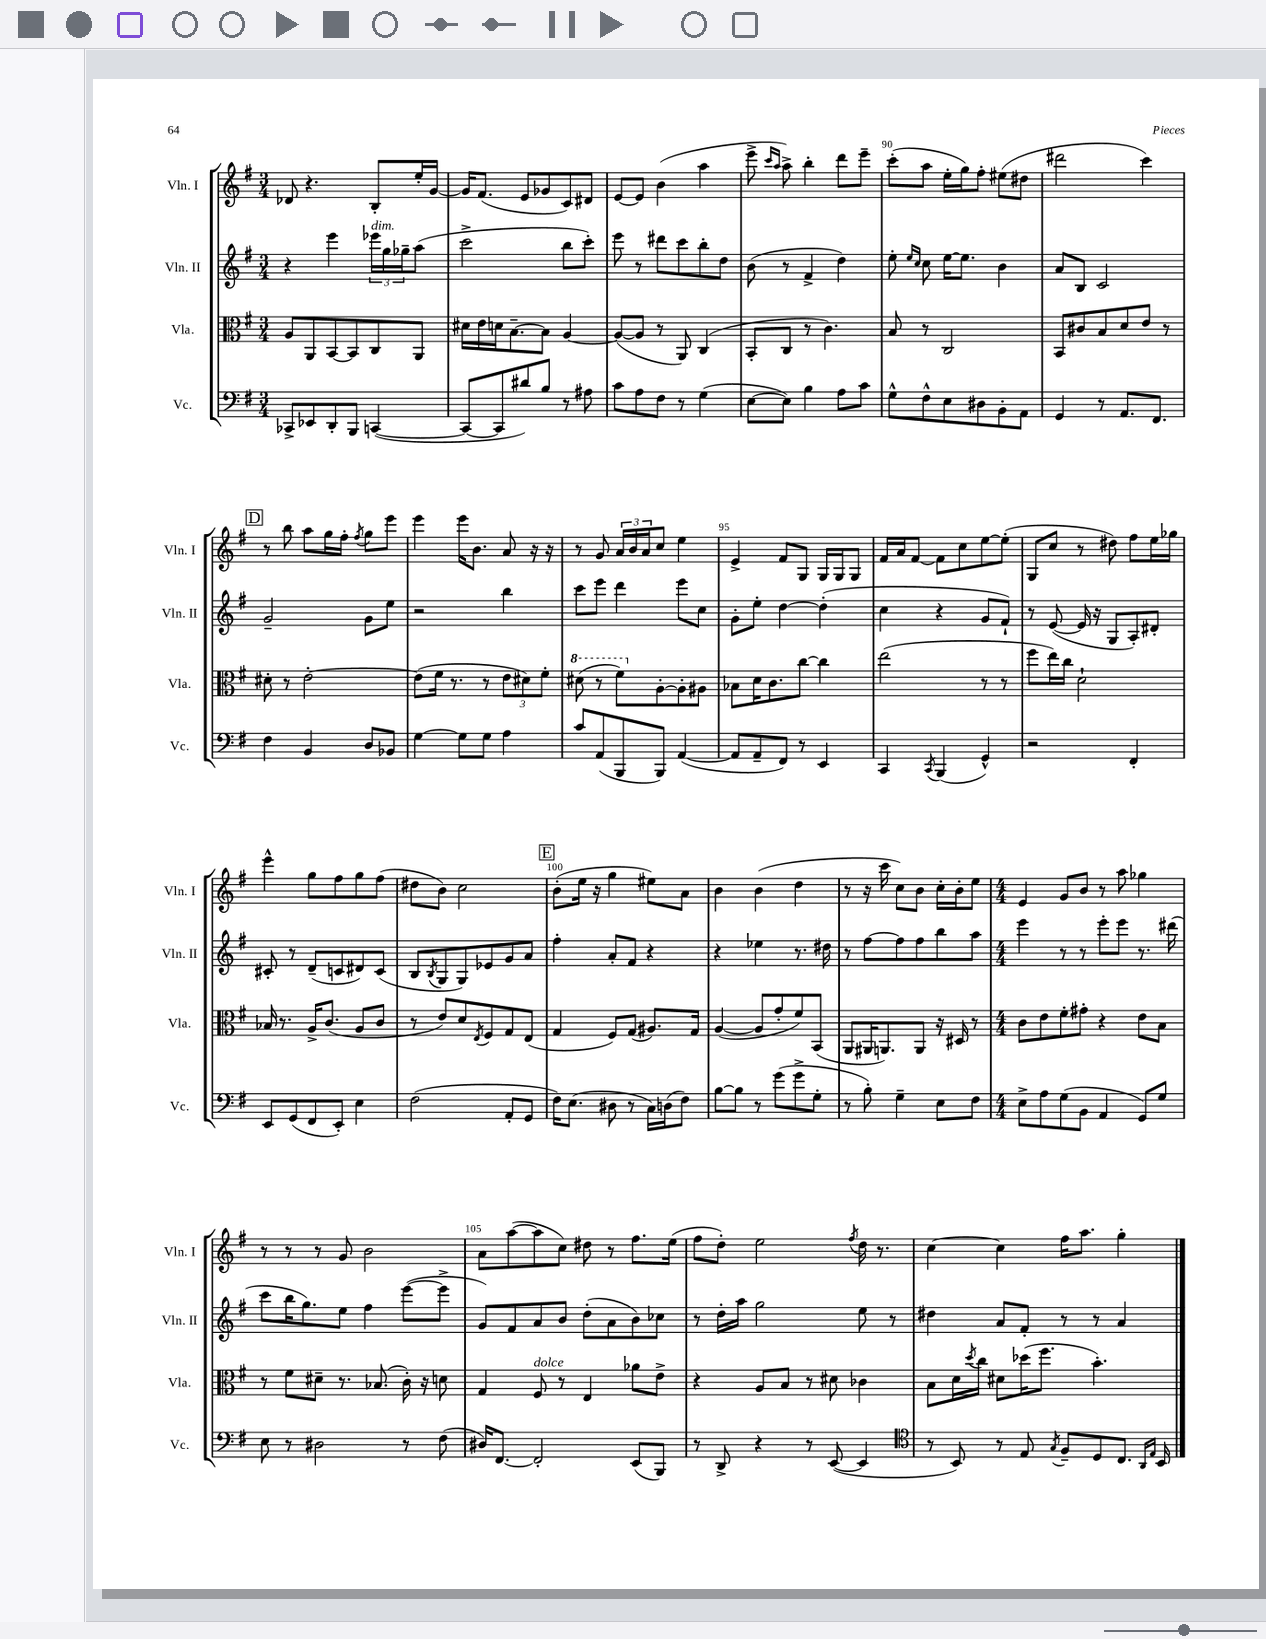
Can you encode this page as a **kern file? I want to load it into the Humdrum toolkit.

**kern	**kern	**kern	**kern
*staff4	*staff3	*staff2	*staff1
*clefF4	*clefC3	*clefG2	*clefG2
*k[f#]	*k[f#]	*k[f#]	*k[f#]
*M3/4	*M3/4	*M3/4	*M3/4
8CC-^	8A	4r	8d-
8EE-	8AA	.	4.r
8DD'	[8BB	4eee	.
8BBB	8BB]	.	.
([4CC	8C	24eee-	8B'
.	.	24gg	.
.	.	24gg-~	.
.	8AA	(8aa	16ee'
.	.	.	[16g
=	=	=	=
8CC_	16d#	2ccc^	16g]
.	16e	.	(8.f#
8CC]	16d	.	.
.	[8.B~	.	.
8d#)	.	.	8e
8B	8B]	.	8g-
8r	[4A	8bb	8c)
8A#	.	8ccc')	8d#
=	=	=	=
8c	(8A_	8eee	[8e
8A	8A]	8r	8e]
8F#	8r	8ddd#	(4b
8r	8AA)	8ccc	.
(4G	(4C	8bb'	4aa
.	.	8dd	.
=	=	=	=
[8E	8BB'	(8b	8eee^
.	.	.	16qqccc
.	.	.	16qqaa
8E])	8C	8r	8aa^)
4B	8r	4f#^	4bb'
.	4.c)	.	.
8A	.	4dd)	8ddd
8c	.	.	8eee~
=	=	=	=
8G^^	8B	8ee'	(8ccc'
.	.	16qqee	.
.	.	16qqcc	.
8F#^^	8r	8cc	8aa
8E	2C	[16ee	16ee'
.	.	8.ee]	16gg)
8D#	.	.	8ff#'
8BB'	.	4b	(8ee#
8AA	.	.	8dd#
=	=	=	=
4GG	8BB	8a	2ddd#
.	8c#	8B	.
8r	8B	2c	.
8.AA	8d	.	.
.	8e	.	4ccc)
8.FF#	.	.	.
.	8r	.	.
=	=	=	=
4F#	8d#'	2g~	8r
.	8r	.	8bb
4BB	[2e'	.	8aa
.	.	.	16gg
.	.	.	16ff#'
.	.	.	8qff#
8D	.	8g	8gg
8BB-	.	8ee	8eee
=	=	=	=
[4G	(8e]	2r	4eee
.	16f#	.	.
.	8.r	.	.
8G]	.	.	16eee
.	.	.	8.b
8G	8r	.	.
4A	12e	4bb	8a
.	12d#)	.	.
.	.	.	16r
.	12f#'	.	.
.	.	.	16r
=	=	=	=
8c	(8dd#	8ccc	8r
(8AA	8r	8eee	8g
8BBB	8ff#)	4ddd	24a
.	.	.	24b
.	.	.	24a
8BBB)	[8A'	.	8cc
([4AA	8A']	8eee	4ee
.	8A#	8cc	.
=	=	=	=
8AA]	8B-	8g'	4e^
8AA~	16d	8ee'	.
.	8.c	.	.
8FF#)	.	[4dd	8f#
8r	[8cc	.	8G
4EE	4cc]	(4dd']	16G
.	.	.	16G
.	.	.	8G
=	=	=	=
4CC	(2ee	4cc	16f#
.	.	.	16a
.	.	.	[8f#
8qCC	.	.	.
(4BBB	.	4r	8f#]
.	.	.	8cc
4GG^^)	8r	8g	[8ee
.	8r	8f#`)	(8ee']
=	=	=	=
2r	8ff#	8r	8G
.	16ee)	([8e	8cc
.	16cc	.	.
.	2d`	16e]	8r
.	.	16r	.
.	.	8G	8dd#)
4FF#'	.	8A')	8ff#
.	.	8d#'	16ee
.	.	.	16gg-
=	=	=	=
8EE	16B-	8c#'	4eee^^
.	8.r	.	.
(8GG	.	8r	.
8FF#	16A^	(8d~	8gg
.	(8.c	.	.
8EE')	.	8c	8ff#
4E	8A	8d#)	8gg
.	8c	(8c	(8ff#
=	=	=	=
(2F#	8r	8B	8dd#
.	.	8qB	.
.	8e)	8G	8b)
.	8d	8G)	2cc
.	8qE	.	.
.	8F#	8e-	.
8AA'	8G	8g	.
8GG	(8E	8a	.
=	=	=	=
16F#)	4G	4ff#'	(8b'
(8.E	.	.	.
.	.	.	16ee
.	.	.	16r
8D#	8F#)	8a'	4gg
8r	(8G	8f#	.
16C)	8.A#)	4r	8ee#)
(16D	.	.	.
8F#)	.	.	8a
.	16G	.	.
=	=	=	=
[8B	([4A	4r	4b
8B]	.	.	.
8r	8A]	4ee-	(4b
(8g	8g'	.	.
8g^	8f#)	8.r	4dd
8G'	(8BB	.	.
.	.	16dd#	.
=	=	=	=
8r	8AA	8r	8r
8B')	16AA#	[8ff#	16r
.	8.AA)	.	16ccc
4G~	.	8ff#]	8cc)
.	8AA	8ff#	8b
8E	16r	8bb	16cc'
.	16D#	.	16b'
8F#	8r	8aa	8ee
=	=	=	=
*M4/4	*M4/4	*M4/4	*M4/4
8E^	8c	4eee	4e
8A	8e	.	.
(8G	8f#'	8r	8g
8BB	8g#'	8r	8b
4AA	4r	8eee'	8r
.	.	8eee	8aa
8GG)	8e	8.r	4gg-
8G	8B	.	.
.	.	(16ddd#	.
=	=	=	=
8E	8r	8ccc	8r
8r	8f#	16bb	8r
.	.	8.gg)	.
2D#	8d#~	.	8r
.	8.r	8ee	8g
.	.	4ff#	2b
.	(8.B-	.	.
8r	16c')	([8eee	.
.	16r	.	.
(8F#	8d	8eee^]	.
=	=	=	=
16D#)	4G	8g)	8a
[8.FF#	.	.	.
.	.	8f#	([8aa
2FF#']	8F#	8a	8aa]
.	8r	8b	8cc)
.	4E	(8dd'	8dd#
.	.	8a	8r
(8EE	8a-	8b)	8.ff#
8BBB)	8e^	8cc-	.
.	.	.	(16ee
=	=	=	=
8r	4r	8r	8ff#
8DD^	.	16dd'	8dd')
.	.	16aa	.
4r	8A	2gg	2ee
.	8B	.	.
8r	8r	.	.
([8EE	8d#	.	.
.	.	.	8qff#
4EE]	4c-	8ee	16dd
.	.	.	8.r
.	.	8r	.
=	=	=	=
*clefC4	*	*	*
8r	8B	4dd#	[4cc
8BB)	16d	.	.
.	8qdd	.	.
.	16cc	.	.
8r	8d#	8a	4cc]
8E	(16dd-	8f#'	.
.	8.ff#	.	.
8qG	.	.	.
8F#~	.	8r	16ff#
.	.	.	8.aa
8D	4.b')	8r	.
8.C	.	4a	4gg'
16qqAA	.	.	.
16qqE	.	.	.
16BB	.	.	.
==	==	==	==
*-	*-	*-	*-
